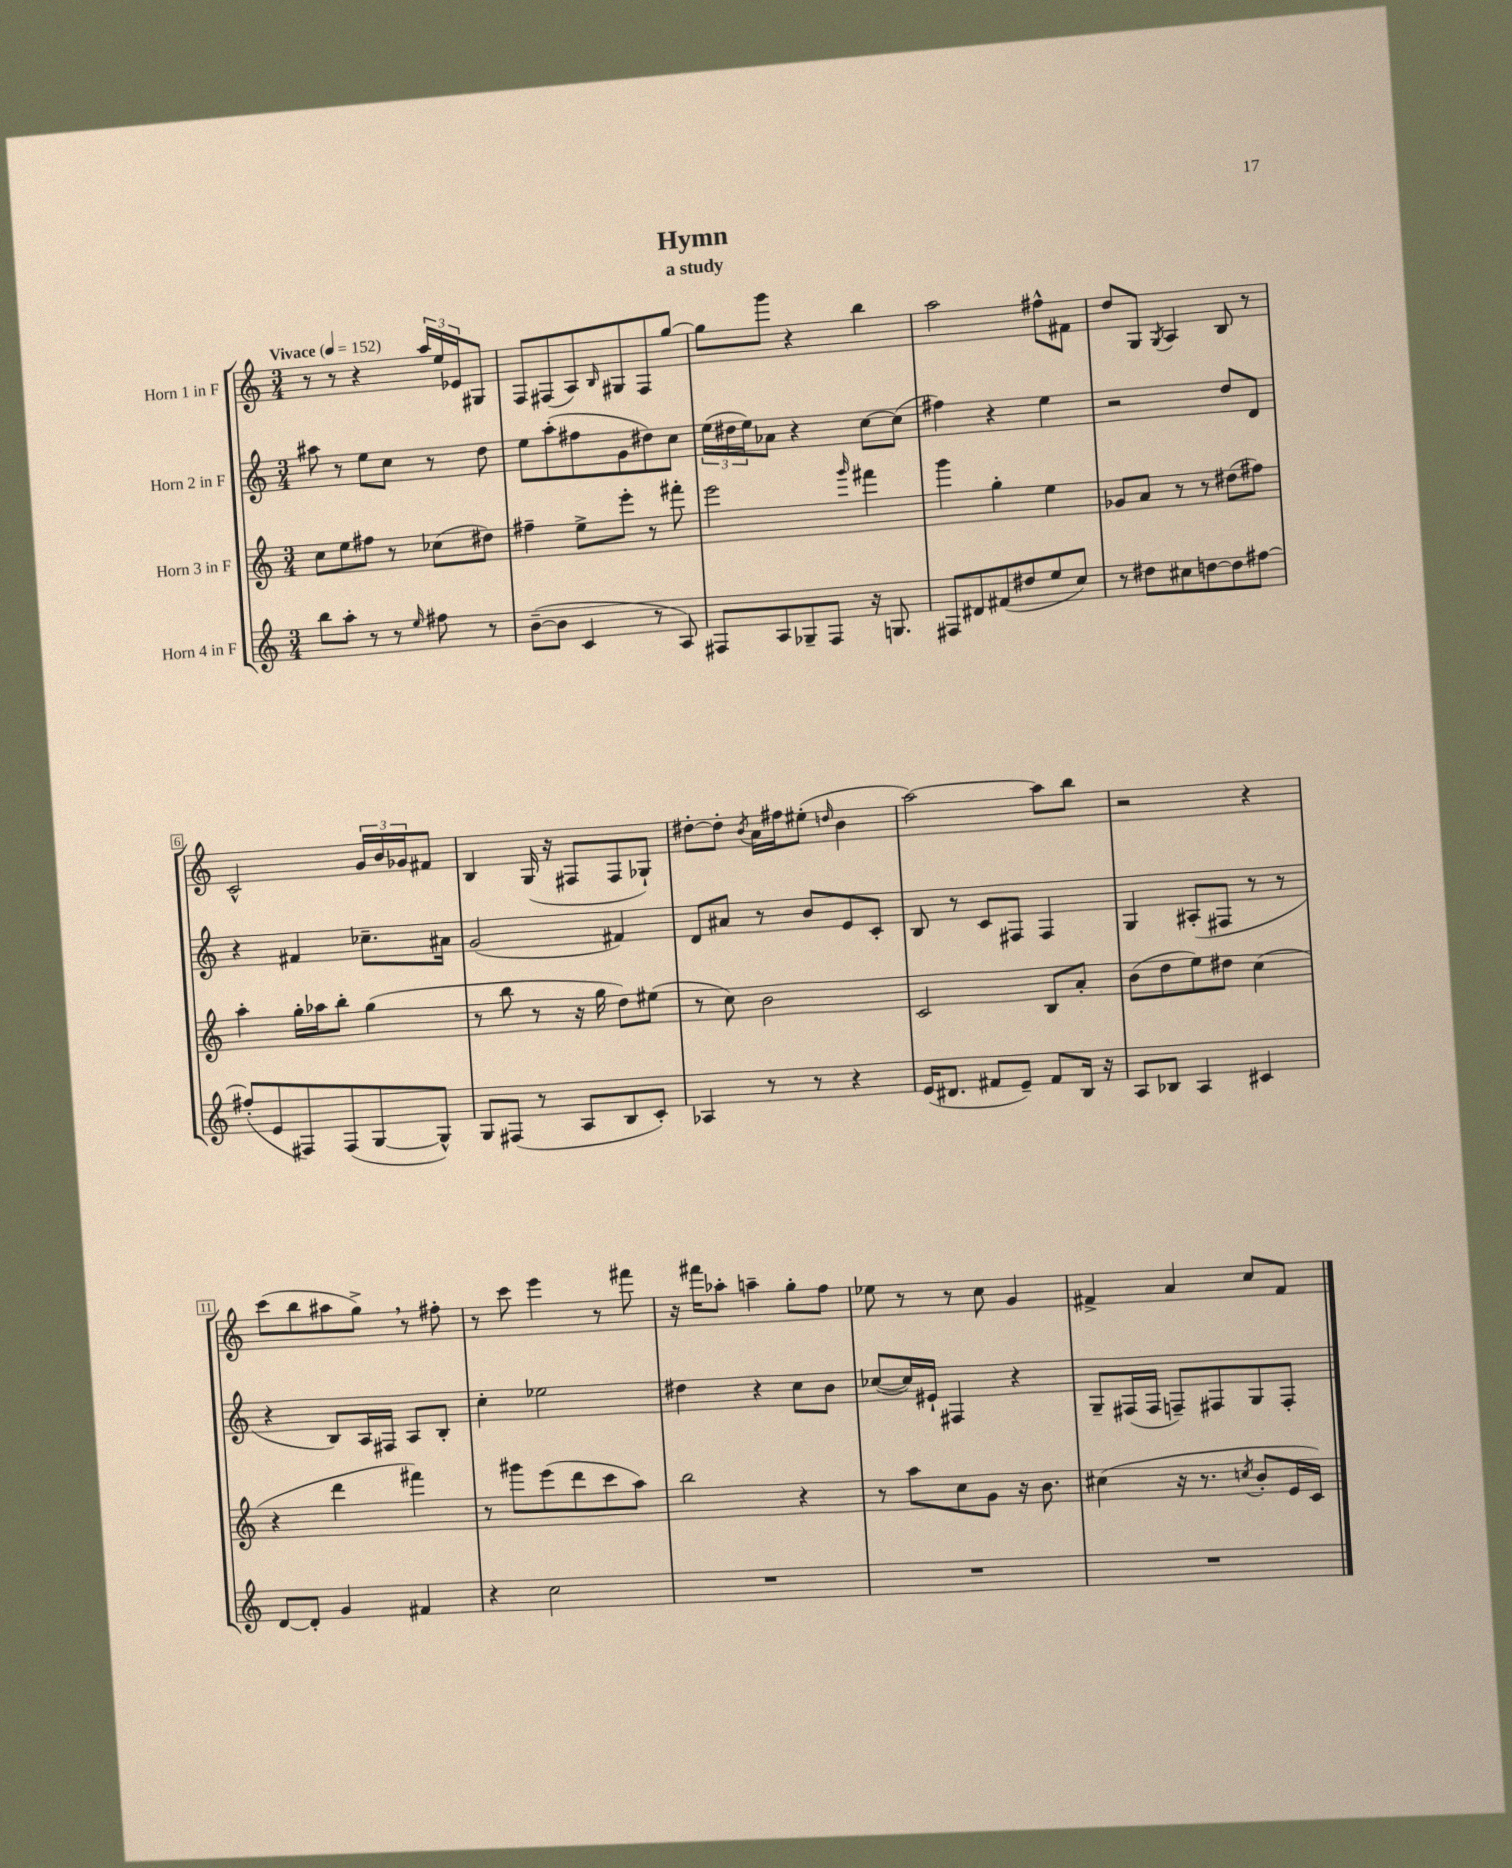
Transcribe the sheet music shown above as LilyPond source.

\header { title = "Hymn" subtitle = "a study" }
<<
\new StaffGroup <<
\new Staff = "s0" \with { instrumentName = "Horn 1 in F" } {
    \clef treble \key c \major \numericTimeSignature \time 3/4 \tempo "Vivace" 4 = 152
    r8 r8 r4 \tuplet 3/2 { a''16 e''16 ees'16 } gis8 |
    f8 fis8( a8) \grace { b16 } gis8 fis8 g''8~ |
    g''8 g'''8 r4 b''4 |
    a''2 fis''8-^ fis'8 |
    d''8 g8 \acciaccatura { g8 } a4 b8 r8 |
    c'2-^ \tuplet 3/2 { g'16 b'16 ges'16 } fis'8 |
    b4 g16( r16 fis8 fis8 ges8-!) |
    dis''8~-. dis''8-. \acciaccatura { b'8 } a'16 fis''16 eis''8-.( \grace { d''16 } b'4 |
    a''2~) a''8 b''8 |
    r2 r4 |
    c'''8( b''8 ais''8 g''8->) \breathe r8 fis''8-. |
    r8 c'''8 e'''4 r8 fis'''8 |
    r16 fis'''16 aes''8-. a''4-- g''8-. f''8 |
    ees''8 r8 r8 c''8 g'4 |
    fis'4-> a'4 c''8 fis'8 \bar "|." |
}
\new Staff = "s1" \with { instrumentName = "Horn 2 in F" } {
    \clef treble \key c \major \numericTimeSignature \time 3/4
    ais''8 r8 e''8 c''8 r8 d''8 |
    e''8 a''8-.( fis''8 g'8 dis''8) c''8 |
    \tuplet 3/2 { e''16( dis''16 e''16) } aes'8 r4 c''8~ c''8( |
    fis''4) r4 e''4 |
    r2 d''8 d'8 |
    r4 fis'4 ces''8.-- ais'16 |
    g'2( fis'4) |
    d'8 ais'8 r8 b'8 e'8 c'8-. |
    b8 r8 c'8 fis8 fis4 |
    g4 ais8-.( fis8 r8 r8 |
    r4 b8) a16 fis16 a8 b8-. |
    c''4-. ees''2 |
    dis''4 r4 c''8 b'8 |
    ces''8~( ces''16) eis'16-! fis4 r4 |
    g8-- fis16( fis16 f8--) fis8 g8 fis8-. \bar "|." |
}
\new Staff = "s2" \with { instrumentName = "Horn 3 in F" } {
    \clef treble \key c \major \numericTimeSignature \time 3/4
    c''8 e''8 fis''8 r8 ces''8( dis''8) |
    fis''4-- e''8-> e'''8-. r8 fis'''8-. |
    e'''2 \grace { g'''16 } fis'''4 |
    g'''4 g''4-. e''4 |
    ges'8 a'8 r8 r8 dis''8( fis''8) |
    a''4-. g''16-. aes''16 b''8-. g''4( |
    r8 b''8 r8 r16 g''16 d''8) eis''8( |
    r8 c''8) b'2 |
    c'2 b8 a'8-. |
    b'8( d''8 e''8) dis''8 c''4( |
    r4 d'''4 fis'''4) |
    r8 gis'''8 e'''8( d'''8 c'''8 a''8) |
    b''2 r4 |
    r8 a''8 c''8 g'8 r16 b'8. |
    cis''4( r16 r8. \acciaccatura { c''8 } b'8-. e'16 c'16) \bar "|." |
}
\new Staff = "s3" \with { instrumentName = "Horn 4 in F" } {
    \clef treble \key c \major \numericTimeSignature \time 3/4
    b''8 a''8-. r8 r8 \grace { e''16 } fis''8 r8 |
    b'8~--( b'8 c'4 r8 a8) |
    fis8 a8 ges8-- fis8 r16 g8. |
    fis8 dis'8 fis'8( dis''8 e''8 c''8) |
    r8 dis''8 cis''8 d''8~ d''8 fis''8~ |
    fis''8-.( e'8 fis8) fis8( g8~ g8-^) |
    g8 fis8( r8 a8 b8 c'8-.) |
    aes4 r8 r8 r4 |
    e'16( dis'8. fis'8 e'8--) fis'8 b16 r16 |
    a8 bes8 a4 cis'4 |
    d'8~ d'8-. g'4 fis'4 |
    r4 c''2 |
    R2. |
    R2. |
    R2. \bar "|." |
}
>>
>>
\layout { \context { \Score \override BarNumber.stencil = #(make-stencil-boxer 0.1 0.3 ly:text-interface::print) } }
